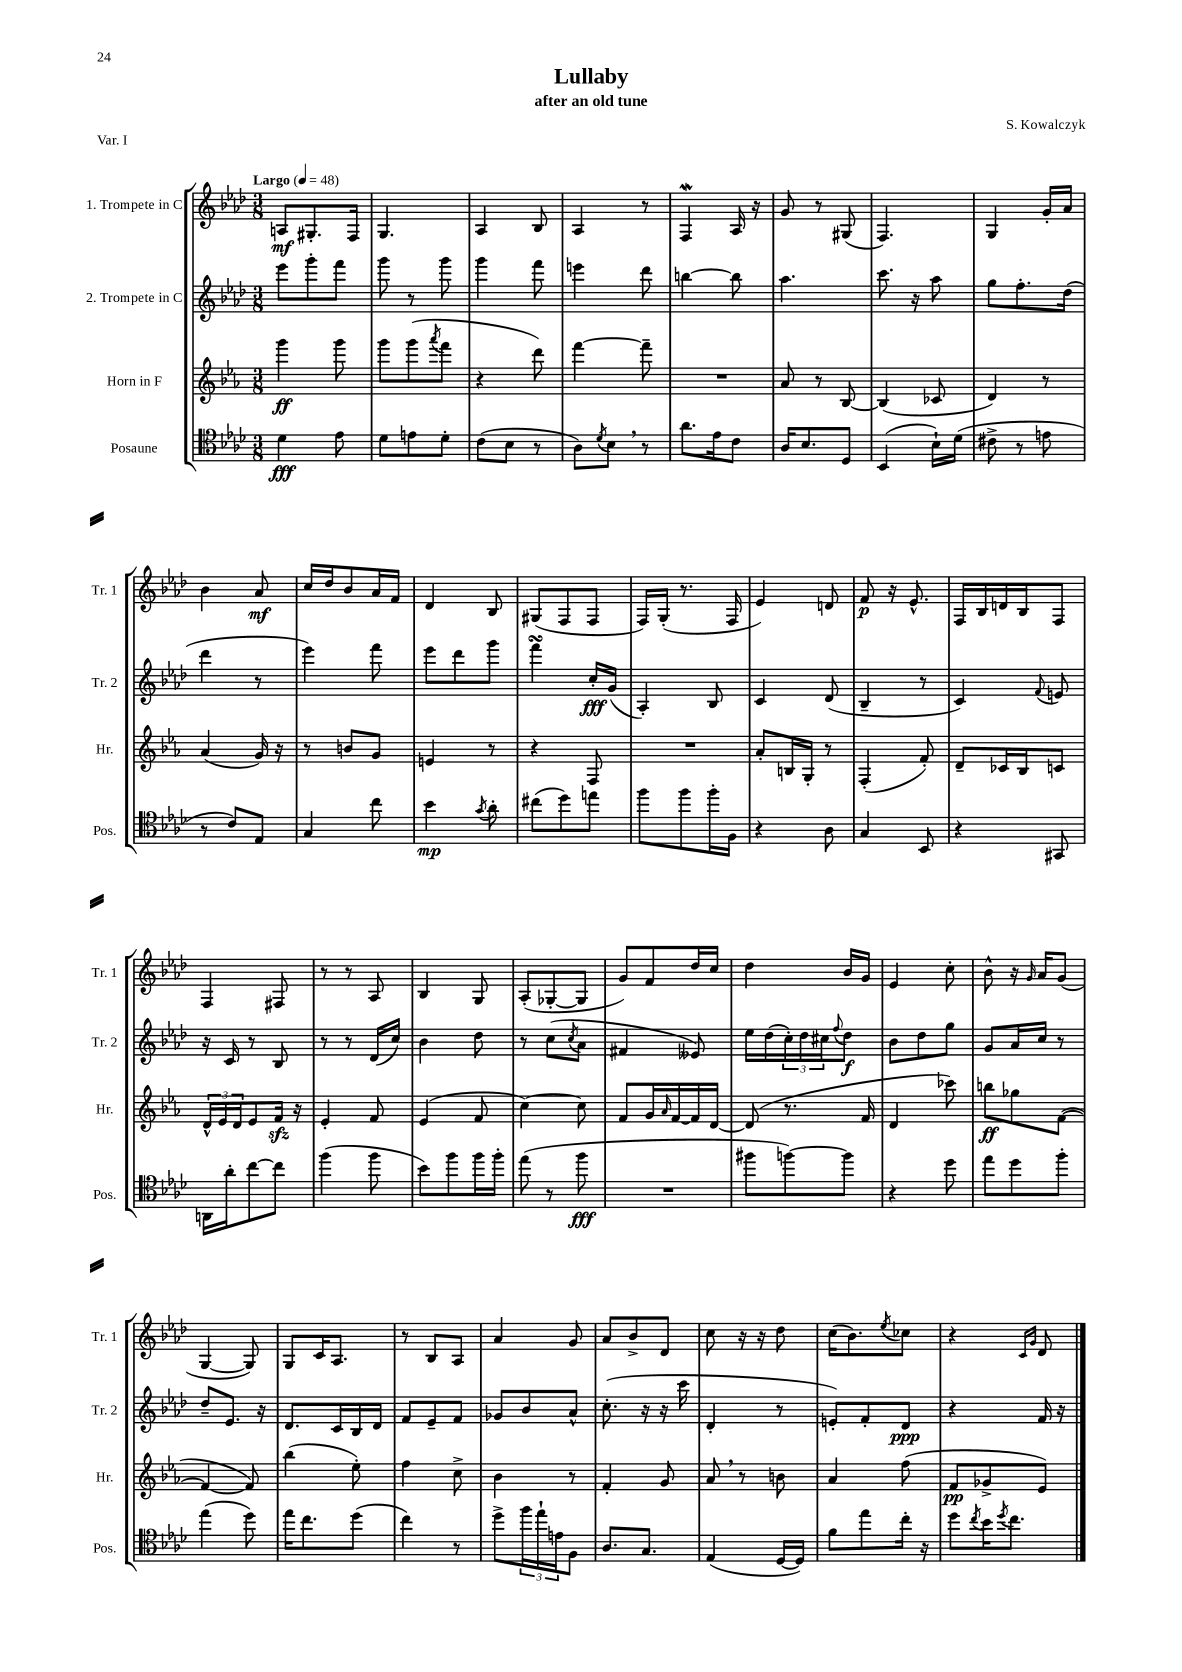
\header { title = "Lullaby" composer = "S. Kowalczyk" subtitle = "after an old tune" piece = "Var. I" }
<<
\new StaffGroup <<
\new Staff = "s0" \with { instrumentName = "1. Trompete in C" shortInstrumentName = "Tr. 1" } {
    \clef treble \key aes \major \numericTimeSignature \time 3/8 \tempo "Largo" 4 = 48
    a8\mf gis8.-. f16 |
    g4. |
    aes4 bes8 |
    aes4 r8 |
    f4\mordent aes16 r16 |
    g'8 r8 gis8( |
    f4.) |
    g4 g'16-. aes'16 |
    bes'4 aes'8\mf |
    c''16 des''16 bes'8 aes'16 f'16 |
    des'4 bes8 |
    gis8( f8 f8 |
    f16) g16-.( r8. f16 |
    ees'4) d'8 |
    f'8\p r16 ees'8.-^ |
    f16 bes16 d'16 bes16 f8 |
    f4 fis8 |
    r8 r8 aes8 |
    bes4 g8 |
    aes8-.( ges8~-. ges8 |
    g'8) f'8 des''16 c''16 |
    des''4 bes'16 g'16 |
    ees'4 c''8-. |
    bes'8-^ r16 \grace { g'16 } aes'16 g'8( |
    g4~ g8) |
    g8 c'16 aes8. |
    r8 bes8 aes8 |
    aes'4 g'8 |
    aes'8 bes'8-> des'8 |
    c''8 r16 r16 des''8 |
    c''16( bes'8.) \acciaccatura { ees''8 } ces''8 |
    r4 \grace { c'16 g'16 } des'8 \bar "|." |
}
\new Staff = "s1" \with { instrumentName = "2. Trompete in C" shortInstrumentName = "Tr. 2" } {
    \clef treble \key aes \major \numericTimeSignature \time 3/8
    ees'''8 g'''8-. f'''8 |
    g'''8 r8 g'''8 |
    g'''4 f'''8 |
    e'''4 des'''8 |
    b''4~ b''8 |
    aes''4. |
    c'''8. r16 aes''8 |
    g''8 f''8.-. des''16( |
    des'''4 r8 |
    ees'''4) f'''8 |
    ees'''8 des'''8 g'''8 |
    f'''4\turn c''16-.\fff g'16( |
    aes4-.) bes8 |
    c'4 des'8( |
    bes4-- r8 |
    c'4) \appoggiatura { f'8 } e'8 |
    r16 c'16 r8 bes8 |
    r8 r8 des'16( c''16) |
    bes'4 des''8 |
    r8 c''8( \acciaccatura { c''8 } aes'8 |
    fis'4 eeses'8) |
    ees''16 des''16( \tuplet 3/2 { c''16-.) des''16 cis''16 } \appoggiatura { f''8 } des''8\f |
    bes'8 des''8 g''8 |
    g'8 aes'16 c''16 r8 |
    des''8-- ees'8. r16 |
    des'8. c'16 bes16 des'16 |
    f'8 ees'8-- f'8 |
    ges'8 bes'8 aes'8-^ |
    c''8.-.( r16 r16 c'''16 |
    des'4-. r8 |
    e'8-.) f'8-. des'8\ppp |
    r4 f'16 r16 \bar "|." |
}
\new Staff = "s2" \with { instrumentName = "Horn in F" shortInstrumentName = "Hr." } {
    \clef treble \key ees \major \numericTimeSignature \time 3/8
    g'''4\ff g'''8 |
    g'''8 g'''8( \acciaccatura { aes'''8 } f'''8 |
    r4 d'''8) |
    f'''4~ f'''8-- |
    R4. |
    aes'8 r8 bes8~ |
    bes4( ces'8 |
    d'4) r8 |
    aes'4( g'16) r16 |
    r8 b'8 g'8 |
    e'4 r8 |
    r4 f8 |
    R4. |
    aes'8-. b16 g16-. r8 |
    f4-.( f'8-.) |
    d'8-- ces'16 bes16 c'8 |
    \tuplet 3/2 { d'16-^ ees'16 d'16 } ees'8 f'16\sfz r16 |
    ees'4-. f'8 |
    ees'4( f'8 |
    c''4~) c''8 |
    f'8 g'16 \grace { aes'16 } f'16~ f'16 d'16~ |
    d'8( r8. f'16 |
    d'4 ces'''8) |
    b''8\ff ges''8 f'8~( |
    f'4~ f'8) |
    bes''4( ees''8-.) |
    f''4 c''8-> |
    bes'4 r8 |
    f'4-. g'8 |
    aes'8 \breathe r8 b'8 |
    aes'4 f''8( |
    f'8\pp ges'8-> ees'8) \bar "|." |
}
\new Staff = "s3" \with { instrumentName = "Posaune" shortInstrumentName = "Pos." } {
    \clef tenor \key aes \major \numericTimeSignature \time 3/8
    des'4\fff ees'8 |
    des'8 e'8 des'8-. |
    c'8( bes8 r8 |
    aes8) \acciaccatura { des'8 } bes8 \breathe r8 |
    aes'8. ees'16 c'8 |
    aes16 bes8. des8 |
    bes,4( bes16-!) des'16( |
    cis'8-> r8 e'8 |
    r8 c'8) ees8 |
    g4 c''8 |
    bes'4\mp \acciaccatura { g'8 } aes'8-. |
    cis''8( des''8) e''8 |
    f''8 f''8 f''16-. f16 |
    r4 aes8 |
    g4 bes,8 |
    r4 gis,8 |
    a,16 aes'16-. c''8~ c''8 |
    f''4( f''8 |
    bes'8) f''8 f''16 f''16-. |
    ees''8( r8 f''8\fff |
    R4. |
    fis''8 f''8~) f''8 |
    r4 des''8 |
    ees''8 des''8 f''8-. |
    ees''4( des''8) |
    ees''16 c''8. des''8( |
    c''4) r8 |
    des''8-> \tuplet 3/2 { f''16 ees''16-! e'16 } f8 |
    aes8. g8. |
    ees4( des16~ des16) |
    f'8 ees''8 c''16-. r16 |
    des''8 \acciaccatura { c''8 } bes'16 \acciaccatura { des''8 } c''8. \bar "|." |
}
>>
>>
\layout { \context { \Score \remove "Bar_number_engraver" } }
